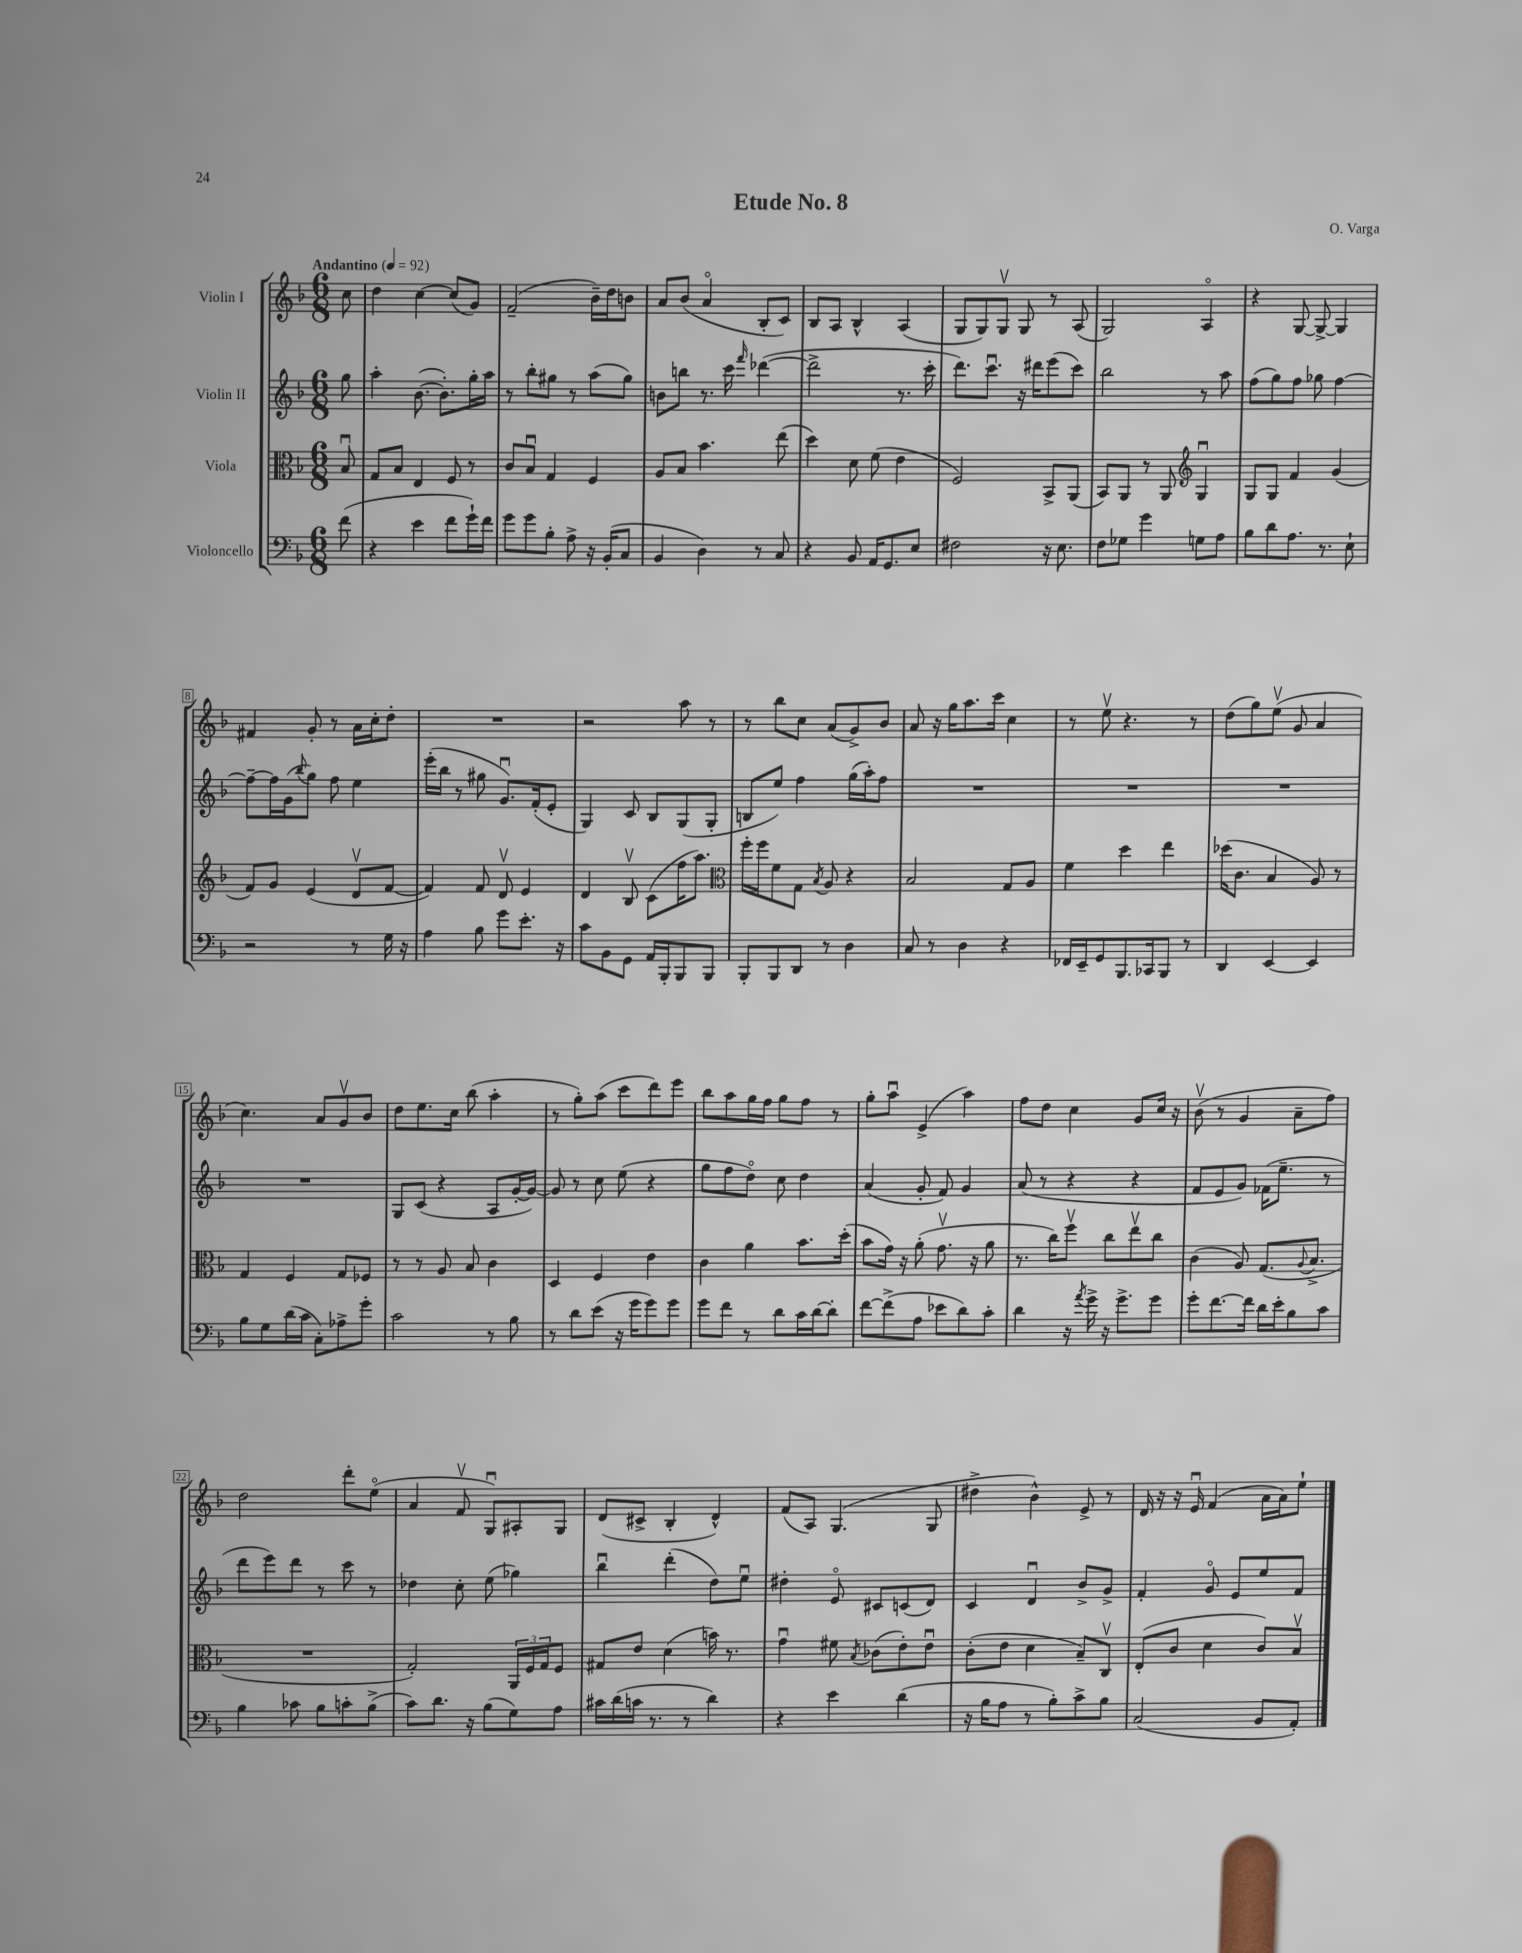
\header { title = "Etude No. 8" composer = "O. Varga" }
<<
\new StaffGroup <<
\new Staff = "s0" \with { instrumentName = "Violin I" } {
    \clef treble \key f \major \numericTimeSignature \time 6/8 \partial 8 \tempo "Andantino" 4 = 92
    c''8 |
    d''4 c''4~ c''8( g'8) |
    f'2--( bes'16--) d''16 b'8 |
    a'8 bes'8( a'4\flageolet bes8-. c'8) |
    bes8 a8 bes4-^ a4( |
    g8 g8) g8\upbow g8 r8 a8( |
    g2) a4\flageolet |
    r4 g8~ g8~-> g4 |
    fis'4 g'8-. r8 a'16 c''16-. d''8-. |
    R2. |
    r2 a''8 r8 |
    r8 bes''8 c''8 a'8( g'8->) bes'8 |
    a'8 r16 g''16 a''8. c'''16 c''4 |
    r8 e''8\upbow r4. r8 |
    d''8( g''8) e''8\upbow( g'8 a'4 |
    c''4.) a'8 g'8\upbow bes'8 |
    d''8 e''8. c''16 bes''8( a''4-. |
    r8 g''8-.) a''8( c'''8 d'''8) e'''8 |
    bes''8 a''8 g''16 f''16 g''8 f''8 r8 |
    g''8-. a''8\downbow e'4->( a''4) |
    f''8 d''8 c''4 g'8 c''16 r16 |
    bes'8\upbow( r8 g'4 a'8-- f''8) |
    d''2 d'''8-. e''8\flageolet( |
    a'4 f'8\upbow g8\downbow) ais8-. g8 |
    d'8( cis'8-> bes4-. d'4-^) |
    f'8( a8) g4.( g8 |
    dis''4-> bes'4-^) e'8-> r8 |
    d'16 r16 r16 e'16\downbow f'4( a'16 a'16) e''8-! \bar "|." |
}
\new Staff = "s1" \with { instrumentName = "Violin II" } {
    \clef treble \key f \major \numericTimeSignature \time 6/8 \partial 8
    g''8 |
    a''4-. bes'8.~( bes'8.-.) g''16-. a''16 |
    r8 bes''8-. gis''8 r8 a''8( gis''8) |
    b'8 b''8 r8. c'''16 \grace { f'''16 } des'''4~( |
    des'''2-> r8. c'''16-. |
    d'''8.) c'''8.\downbow r16 dis'''16 e'''8( c'''8) |
    bes''2 r8 a''8 |
    f''8( g''8) f''8 ges''8 f''4~ |
    f''8~-- f''16 g'16( \appoggiatura { bes''8 } g''8) f''8 e''4 |
    e'''16-.( bes''16 r8 gis''8 g'8.\downbow) f'16-.( e'8-. |
    g4) c'8 bes8 g8( g8-. |
    b8 e''8) f''4 g''16( a''16-.) f''8 |
    R2. |
    R2. |
    R2. |
    R2. |
    g8 c'8( r4 a8 g'16~-. g'16~) |
    g'8 r8 c''8 e''8( r4 |
    g''8 f''8 d''8\flageolet) c''8 d''4 |
    a'4( g'8-. f'8) g'4 |
    a'8( r8 r4 r4 |
    f'8 e'8 g'8) fes'16( e''8.-- r8 |
    d'''8 e'''8) d'''8 r8 c'''8 r8 |
    des''4 c''8-. e''8( ges''4) |
    bes''4\downbow d'''4-.( d''8) e''8\downbow |
    dis''4-. e'8\flageolet cis'8 c'8( d'8) |
    c'4 d'4\downbow bes'8-> g'8-> |
    f'4-. g'8\flageolet e'8 e''8 f'8 \bar "|." |
}
\new Staff = "s2" \with { instrumentName = "Viola" } {
    \clef alto \key f \major \numericTimeSignature \time 6/8 \partial 8
    bes8\downbow |
    g8 bes8 e4 f8 r8 |
    c'8 bes8\downbow g4 f4 |
    a8 bes8 bes'4. e''8( |
    d''4) d'8 f'8( e'4 |
    f2) bes,8-> a,8( |
    bes,8) a,8 r8 a,8 \clef treble g4\downbow |
    g8 g8 f'4 g'4( |
    f'8) g'8 e'4( d'8\upbow f'8~ |
    f'4) f'8 d'8\upbow e'4 |
    d'4 bes8\upbow c'8( f''16 a''8.) |
    \clef alto f''16-. f''16 f'8 g8 \acciaccatura { bes8 } a8 r4 |
    bes2 g8 a8 |
    f'4 d''4 e''4 |
    des''16( c'8. bes4 a8) r8 |
    g4 f4 g8 fes8 |
    r8 r8 a8 bes8 c'4 |
    d4 f4 e'4 |
    c'4 a'4 bes'8. d''16-.( |
    bes'8 g'16) r16 a'8-.( g'8.\upbow r16 a'8 |
    r8. c''16) f''8\upbow c''8 e''8\upbow c''8 |
    c'4( a8) g8.( \appoggiatura { a8 } bes8.-> |
    R2. |
    g2-.) \tuplet 3/2 { a,16 f16 g16 } f8 |
    gis8 e'8 d'4( b'16) r8. |
    g'4\downbow fis'8 \acciaccatura { bes8 } ces'8( e'8-.) e'8\downbow |
    c'8-.( e'8 d'4 bes8--) c8\upbow |
    e8-.( c'8 d'4 c'8) bes8\upbow \bar "|." |
}
\new Staff = "s3" \with { instrumentName = "Violoncello" } {
    \clef bass \key f \major \numericTimeSignature \time 6/8 \partial 8
    f'8( |
    r4 e'4 f'8 g'16-!) f'16 |
    g'8 g'8 bes8-. a8-> r16 bes,16-.( c8 |
    bes,4 d4) r8 c8 |
    r4 bes,8 a,16 g,8. e8 |
    fis2 r16 e8. |
    f8 ges8 g'4 g8 a8 |
    bes8 d'8 a8. r8. e8-! |
    r2 r8 g16 r16 |
    a4 bes8 g'8 e'8.-. r16 |
    c'8 bes,8 g,8 a,16 bes,,16-. bes,,8 bes,,8 |
    bes,,8-. bes,,8 d,8 r8 d4 |
    c8 r8 d4 r4 |
    fes,16 e,16-- g,8 bes,,8. ces,16 bes,,8 r8 |
    d,4 e,4~ e,4 |
    bes8 g8 d'16( c'16 c8-.) aes8-> g'8-. |
    c'2 r8 bes8 |
    r8 d'8 e'8( r16 g'16 g'8) g'8 |
    g'8 f'8 r8 d'8 c'16 d'16~ d'8-. |
    f'8~ f'8->( a8 ees'8 d'8) c'8-. |
    d'4 r16 \acciaccatura { a'8 } g'16-> r16 g'8.-> g'8 |
    g'8-. f'8.~ f'16 d'16 e'16-. bes8 c'8 |
    bes4 ces'8 bes8 c'8-. bes8->( |
    c'8) d'8. r16 bes8( g8) a8 |
    cis'16 d'16( c'16 r8. r8 d'4) |
    r4 e'4 d'4( |
    r16 bes16 a8 r8 bes8-.) c'8-> bes8 |
    c2( bes,8 a,8-.) \bar "|." |
}
>>
>>
\layout { \context { \Score \override BarNumber.stencil = #(make-stencil-boxer 0.1 0.3 ly:text-interface::print) } }
